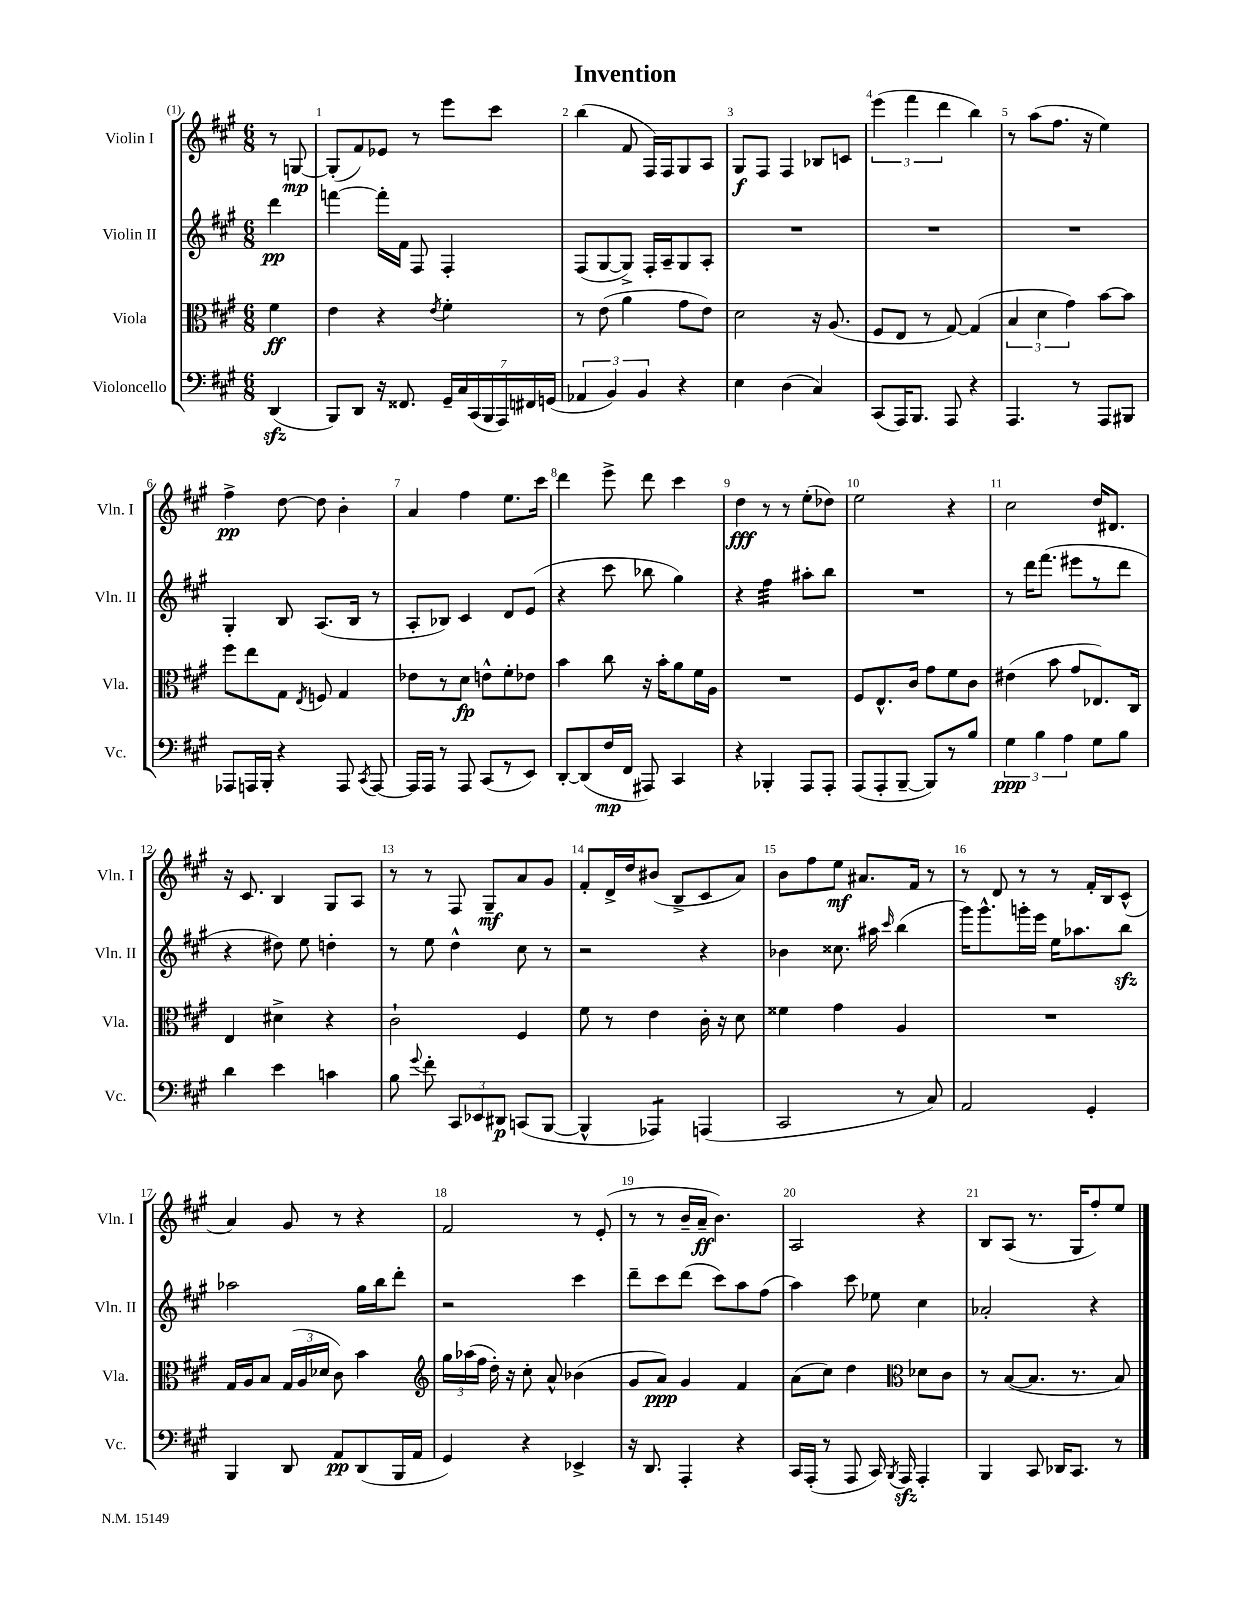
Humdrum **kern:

**kern	**kern	**kern	**kern
*staff4	*staff3	*staff2	*staff1
*clefF4	*clefC3	*clefG2	*clefG2
*k[f#c#g#]	*k[f#c#g#]	*k[f#c#g#]	*k[f#c#g#]
*M6/8	*M6/8	*M6/8	*M6/8
(4DD/	4f#\	4ddd\	8r
.	.	.	[8G/
=	=	=	=
8BBB/L)	4e\	[4fff\	(8G'/]L
8DD/J	.	.	8f#/)
16r	4r	16fff'\]LL	8e-/J
8.FF##/	.	16f#\JJ	.
.	.	8F#/	8r
.	8qe/	.	.
28GG#~/LL	4f#'\	4F#'/	8eee\L
28C#/	.	.	.
(28CC#/	.	.	.
28BBB/	.	.	.
.	.	.	8ccc#\J
28AAA/)	.	.	.
28FF#/	.	.	.
(28GG/JJ	.	.	.
=	=	=	=
6AA-/	8r	(8F#/L	(4bb\
.	(8e\	[8G#/	.
6BB/)	.	.	.
.	4a\	8G#^/]J)	8f#/
6BB/	.	.	.
.	.	16F#'/LL	16F#/LL)
.	.	16A~/J	16F#/J
4r	8g#\L	8G#/	8G#/
.	8e\J)	8A'/J	8A/J
=	=	=	=
4E\	2d\	2.r	8G#/L
.	.	.	8F#/J
(4D\	.	.	4F#/
4C#/)	16r	.	8B-/L
.	(8.A/	.	.
.	.	.	8c/J
=	=	=	=
(8CC#/L	8F#/L	2.r	(6eee\
16AAA/K)	8E/J	.	.
.	.	.	6fff#\
8.BBB/J	.	.	.
.	8r	.	.
.	.	.	6ddd\
8AAA/	[8G#/)	.	.
4r	(4G#/]	.	4bb\)
=	=	=	=
4.AAA/	6B/	2.r	8r
.	.	.	(8aa\L
.	6d\	.	.
.	.	.	8.ff#\J
.	6g#\)	.	.
8r	.	.	.
.	.	.	16r
8AAA/L	[8b\L	.	4ee\)
8BBB#/J	8b\]J	.	.
=	=	=	=
8AAA-/L	8ff#\L	4G#'/	4ff#^\
16AAA/L	8ee\	.	.
16BBB'/JJ	.	.	.
4r	8G#\J	8B/	[8dd\
.	8qE/	.	.
.	8F/	(8.A/L	8dd\]
8AAA/	4G#/	.	4b'\
.	.	16B/Jk	.
8qCC#/	.	.	.
[8AAA/	.	8r	.
=	=	=	=
16AAA/]LL	8e-\L	8A'/L	4a/
16AAA/JJ	.	.	.
8r	8r	8B-/J)	.
8AAA/	8d\J	4c#/	4ff#\
(8CC#/L	8e^^\L	.	.
8r	8f#'\	8d/L	8.ee\L
8EE/J)	8e-\J	(8e/J	.
.	.	.	16ccc#\Jk
=	=	=	=
[8DD'/L	4b\	4r	4ddd\
(8DD/]	.	.	.
16F#/L	8cc#\	8ccc#\	8eee^\
16FF#/JJ	.	.	.
8AAA#/)	16r	8bb-\	8ddd\
.	16b'\LK	.	.
4CC#/	8a\	4gg#\)	4ccc#\
.	16f#\L	.	.
.	16A\JJ	.	.
=	=	=	=
4r	2.r	4r	4dd\
4BBB-'/	.	4ff#\	8r
.	.	.	8r
8AAA/L	.	8aa#'\L	(8ee'\L
8AAA'/J	.	8bb\J	8dd-\J)
=	=	=	=
(8AAA/L	8F#/L	2.r	2ee\
8AAA'/	8.E^^/	.	.
[8BBB~/J	.	.	.
.	16c#/Jk	.	.
8BBB/]L)	8g#\L	.	.
8r	8f#\	.	4r
8B/J	8c#\J	.	.
=	=	=	=
6G#\	(4e#\	8r	2cc#\
.	.	16ddd\LK	.
6B\	.	.	.
.	.	(8.fff#\J	.
.	8b\	.	.
6A\	.	.	.
.	8g#/L	8eee#\L	.
8G#\L	8.E-/)	8r	16dd/LK
.	.	.	8.d#/J
8B\J	.	8ddd\J	.
.	16C#/Jk	.	.
=	=	=	=
4d\	4E/	4r	16r
.	.	.	8.c#/
4e\	4d#^\	8dd#\)	4B/
.	.	8ee\	.
4c\	4r	4dd'\	8G#/L
.	.	.	8A/J
=	=	=	=
8B\	2c#`\	8r	8r
8qqg#/	.	.	.
8f#'\	.	8ee\	8r
12CC#/L	.	4dd^^\	8F#/
12EE-/	.	.	.
.	.	.	8G#~/L
12DD#/J	.	.	.
(8CC/L	4F#/	8cc#\	8a/
[8BBB/J	.	8r	8g#/J
=	=	=	=
4BBB^^/]	8f#\	2r	8f#'/L
.	8r	.	16d^/L
.	.	.	16dd/J
4AAA-/)	4e\	.	(8b#/J
.	.	.	8B^/L
(4AAA/	16c#'\	4r	8c#/
.	16r	.	.
.	8d\	.	8a/J)
=	=	=	=
2CC#/	4f##\	4b-\	8b\L
.	.	.	8ff#\
.	4g#\	8.cc##\	8ee\J
.	.	.	8.a#/L
.	.	16aa#\	.
.	.	16qqccc#/	.
8r	4A/	(4bb\	.
.	.	.	16f#/Jk
8C#/)	.	.	8r
=	=	=	=
2AA/	2.r	16ggg#\LK)	8r
.	.	8.ggg#^^\	.
.	.	.	8d/
.	.	16ggg'\L	8r
.	.	16eee\JJ	.
.	.	16ee\LK	8r
.	.	8.aa-\	.
4GG#'/	.	.	16f#'/LL
.	.	.	16B/J
.	.	8bb\J	(8c#^^/J
=	=	=	=
4BBB/	16G#/LL	2aa-\	4a/)
.	16A/J	.	.
.	8B/J	.	.
8DD/	(24G#/LL	.	8g#/
.	24A/	.	.
.	24d-/JJ	.	.
8AA/L	8c#\)	.	8r
(8DD/	4b\	16gg#\LL	4r
.	.	16bb\J	.
16BBB/L	.	8ddd'\J	.
16AA/JJ	.	.	.
=	=	=	=
*	*clefG2	*	*
4GG#/)	24gg#\LL	2r	2f#/
.	(24aa-\	.	.
.	24ff#\JJ	.	.
.	16dd'\)	.	.
.	16r	.	.
4r	8cc#'\	.	.
.	8a^^/	.	.
4EE-^/	(4b-\	4ccc#\	8r
.	.	.	(8e'/
=	=	=	=
16r	8g#/L	8ddd~\L	8r
8.DD/	.	.	.
.	8a/J)	8ccc#\	8r
4AAA'/	4g#/	(8ddd\J	16b~/LL
.	.	.	16a~/JJ
.	.	8ccc#\L)	4.b\)
4r	4f#/	8aa\	.
.	.	(8ff#\J	.
=	=	=	=
16CC#/LL	(8a\L	4aa\)	2A/
(16AAA'/JJ	.	.	.
8r	8cc#\J)	.	.
8AAA/	4dd\	8ccc#\	.
16CC#/)	.	8ee-\	.
8qBBB/	.	.	.
16AAA/	.	.	.
*	*clefC3	*	*
4AAA'/	8d-\L	4cc#\	4r
.	8c#\J	.	.
=	=	=	=
4BBB/	8r	2a-'/	8B/L
.	([8B/L	.	(8A/J
8CC#/	8.B/]J	.	8.r
16DD-/LK	.	.	.
8.CC#/J	8.r	.	16G#/LK
.	.	4r	8ff#'/)
8r	8B/)	.	8ee/J
==	==	==	==
*-	*-	*-	*-
